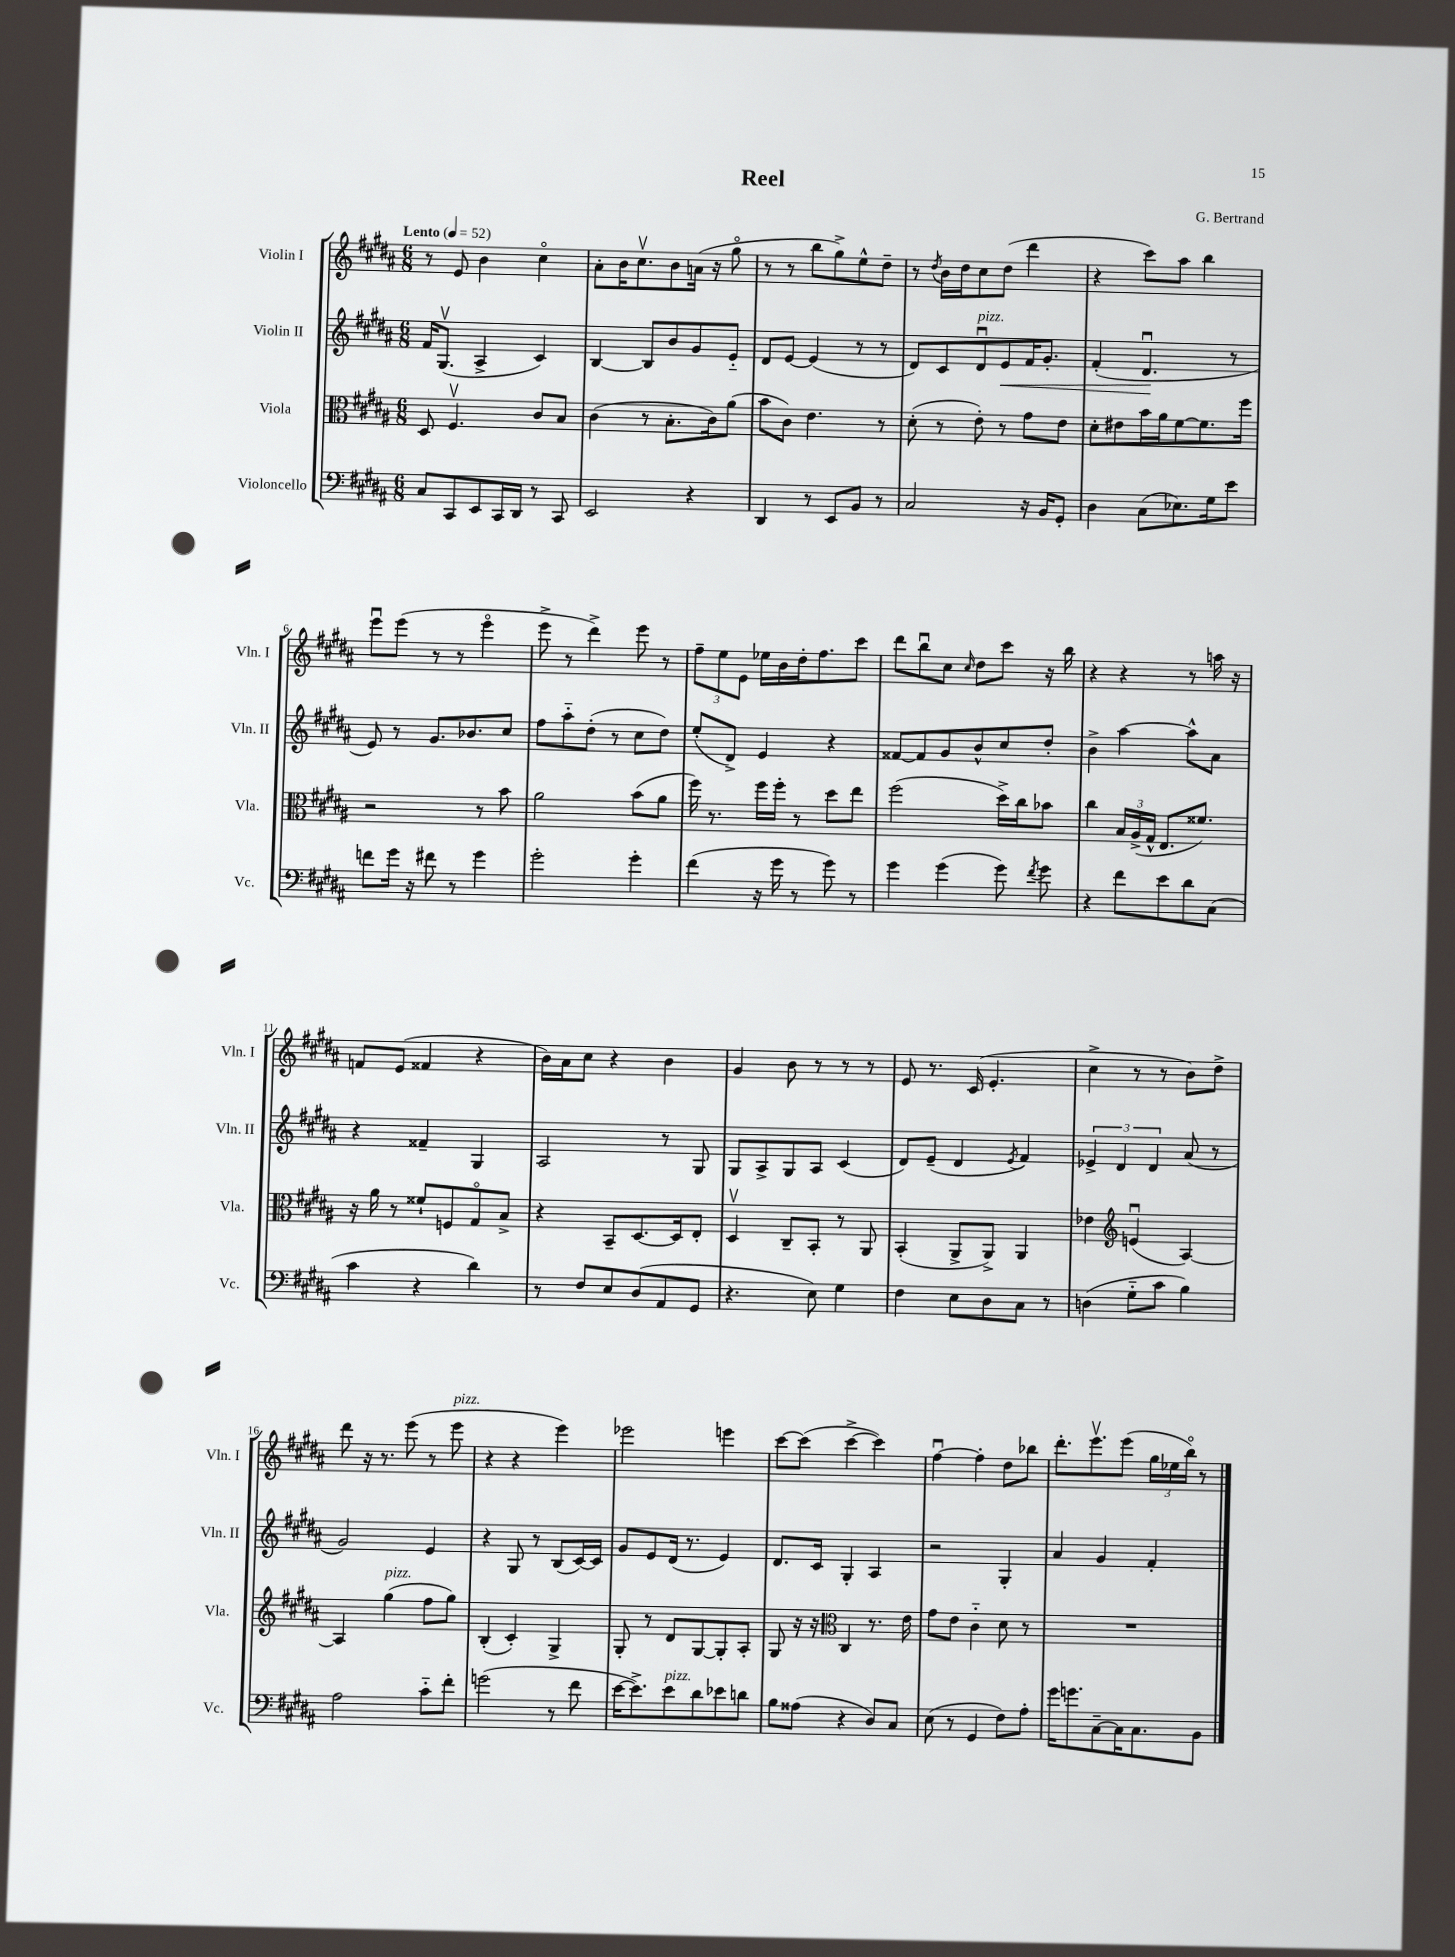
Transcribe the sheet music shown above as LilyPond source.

\header { title = "Reel" composer = "G. Bertrand" }
<<
\new StaffGroup <<
\new Staff = "s0" \with { instrumentName = "Violin I" shortInstrumentName = "Vln. I" } {
    \clef treble \key b \major \numericTimeSignature \time 6/8 \tempo "Lento" 4 = 52
    \autoBeamOff r8 e'8 b'4 cis''4\flageolet |
    ais'8[-. b'16 cis''8.\upbow b'8 a'16]( r16 gis''8\flageolet |
    r8 r8 b''8[ gis''8->) e''8-^ dis''8]-- |
    r8 \acciaccatura { dis''8 } b'16[ dis''16 cis''8 dis''8]( dis'''4 |
    r4 cis'''8[) ais''8] b''4 |
    e'''8[\downbow e'''8]( r8 r8 e'''4\flageolet |
    e'''8-> r8 dis'''4->) e'''8 r8 |
    \tuplet 3/2 { fis''8[-- e''8 e'8] } ees''16[ b'16 dis''16-. fis''8. cis'''8] |
    dis'''8[ b''8\downbow cis''8] \grace { cis''16 } dis''8[ cis'''8] r16 b''16 |
    r4 r4 r8 a''16 r16 |
    f'8[ e'8]( fisis'4 r4 |
    b'16[) ais'16 cis''8] r4 b'4 |
    gis'4 b'8 r8 r8 r8 |
    e'8 r8. cis'16( e'4.-. |
    cis''4-> r8 r8 b'8[) dis''8]-> |
    dis'''8 r16 r8. e'''8( r8 e'''8^\markup { \italic "pizz." } |
    r4 r4 e'''4) |
    ees'''2 e'''4 |
    cis'''8[~ cis'''8]( cis'''4~-> cis'''4) |
    fis''4~\downbow fis''4-. dis''8[ bes''8] |
    dis'''8.[-. e'''8.\upbow e'''8]( \tuplet 3/2 { gis''16[ ees''16 b''16]\flageolet) } r8 \bar "|." |
}
\new Staff = "s1" \with { instrumentName = "Violin II" shortInstrumentName = "Vln. II" } {
    \clef treble \key b \major \numericTimeSignature \time 6/8
    \autoBeamOff fis'16[ gis8.]\upbow( ais4-> cis'4) |
    b4~ b8[ b'8 gis'8 e'8]-_ |
    dis'8[ e'8]~ e'4( r8 r8 |
    dis'8[) cis'8 dis'8\downbow^\markup { \italic "pizz." } e'8\< fis'16 gis'8.]-. |
    fis'4-.( dis'4.\downbow\! r8 |
    e'8) r8 gis'8.[ bes'8. cis''8] |
    fis''8[ ais''8-_ dis''8]-.( r8 cis''8[ dis''8]) |
    e''8[-.( dis'8]->) e'4 r4 |
    fisis'8[~ fisis'8 gis'8 b'8-^ cis''8 dis''8]-. |
    b'4-> ais''4~ ais''8[-^ ais'8] |
    r4 fisis'4-- gis4 |
    ais2 r8 gis8 |
    gis8[ ais8-> gis8 ais8] cis'4( |
    dis'8[) e'8]--( dis'4 \acciaccatura { e'8 } fis'4) |
    \tuplet 3/2 { ees'4-> dis'4 dis'4 } ais'8( r8 |
    gis'2) e'4 |
    r4 gis8 r8 b8[( cis'16~) cis'16] |
    gis'8[ e'8 dis'16]( r8. e'4) |
    dis'8.[ cis'16] gis4-. ais4 |
    r2 gis4-. |
    ais'4 gis'4 fis'4-. \bar "|." |
}
\new Staff = "s2" \with { instrumentName = "Viola" shortInstrumentName = "Vla." } {
    \clef alto \key b \major \numericTimeSignature \time 6/8
    \autoBeamOff dis8 fis4.\upbow cis'8[ b8] |
    cis'4( r8 b8.[-. cis'16) ais'8]( |
    b'8[ cis'8]) e'4. r8 |
    dis'8-.( r8 e'8-.) r8 gis'8[ e'8] |
    dis'8[-. eis'8 b'16 ais'16 fis'8~ fis'8. fis''16] |
    r2 r8 b'8 |
    ais'2 b'8[( ais'8] |
    fis''16) r8. fis''16[ fis''16]-. r8 dis''8[ e''8] |
    fis''2( dis''16[->) cis''16 bes'8] |
    cis''4 \tuplet 3/2 { b16[ ais16->( gis16]-^ } e8.[ fisis'8.]) |
    r16 ais'16 r8 fisis'8[-! f8 gis8\flageolet b8]-> |
    r4 b,8[-- dis8.~ dis16 e8]-. |
    dis4\upbow cis8[-- b,8]-. r8 ais,8 |
    b,4-.( ais,8[-> ais,8]->) ais,4 |
    ees'4 \clef treble e'4\downbow( ais4~) |
    ais4 gis''4^\markup { \italic "pizz." }( fis''8[ gis''8]) |
    b4-.( cis'4-.) gis4-> |
    gis8-. r8 dis'8[ gis8~ gis8-. ais8]-. |
    gis8 r16 r16 \clef alto cis4 r8. e'16 |
    gis'8[ e'8] cis'4-_ dis'8 r8 |
    R2. \bar "|." |
}
\new Staff = "s3" \with { instrumentName = "Violoncello" shortInstrumentName = "Vc." } {
    \clef bass \key b \major \numericTimeSignature \time 6/8
    \autoBeamOff cis8[ cis,8 e,8 cis,16 dis,16] r8 cis,8 |
    e,2 r4 |
    dis,4 r8 e,8[ b,8] r8 |
    cis2 r16 b,16[ gis,8]-. |
    dis4 cis8[( ees8.) gis16 e'8] |
    f'8[ gis'16] r16 fis'8 r8 gis'4 |
    gis'2-. gis'4-. |
    fis'4( r16 gis'16 r8 gis'8) r8 |
    gis'4 gis'4( gis'8) \acciaccatura { fis'8 } gis'8 |
    r4 fis'8[ e'8 dis'8 cis8]( |
    cis'4 r4 dis'4) |
    r8 fis8[ e8 dis8( ais,8 gis,8] |
    r4. e8) gis4 |
    fis4 e8[ dis8 cis8] r8 |
    d4( gis8[-_ cis'8] b4) |
    ais2 cis'8[-_ fis'8]-. |
    g'2( r8 fis'8 |
    e'16[~ e'8.->) e'8^\markup { \italic "pizz." } dis'8 ees'8 d'8] |
    b8[ aisis8]( r4 dis8[) cis8] |
    e8( r8 gis,4 fis8[) ais8]-. |
    gis'16[ g'8. cis8~-- cis16 cis8. b,8] \bar "|." |
}
>>
>>
